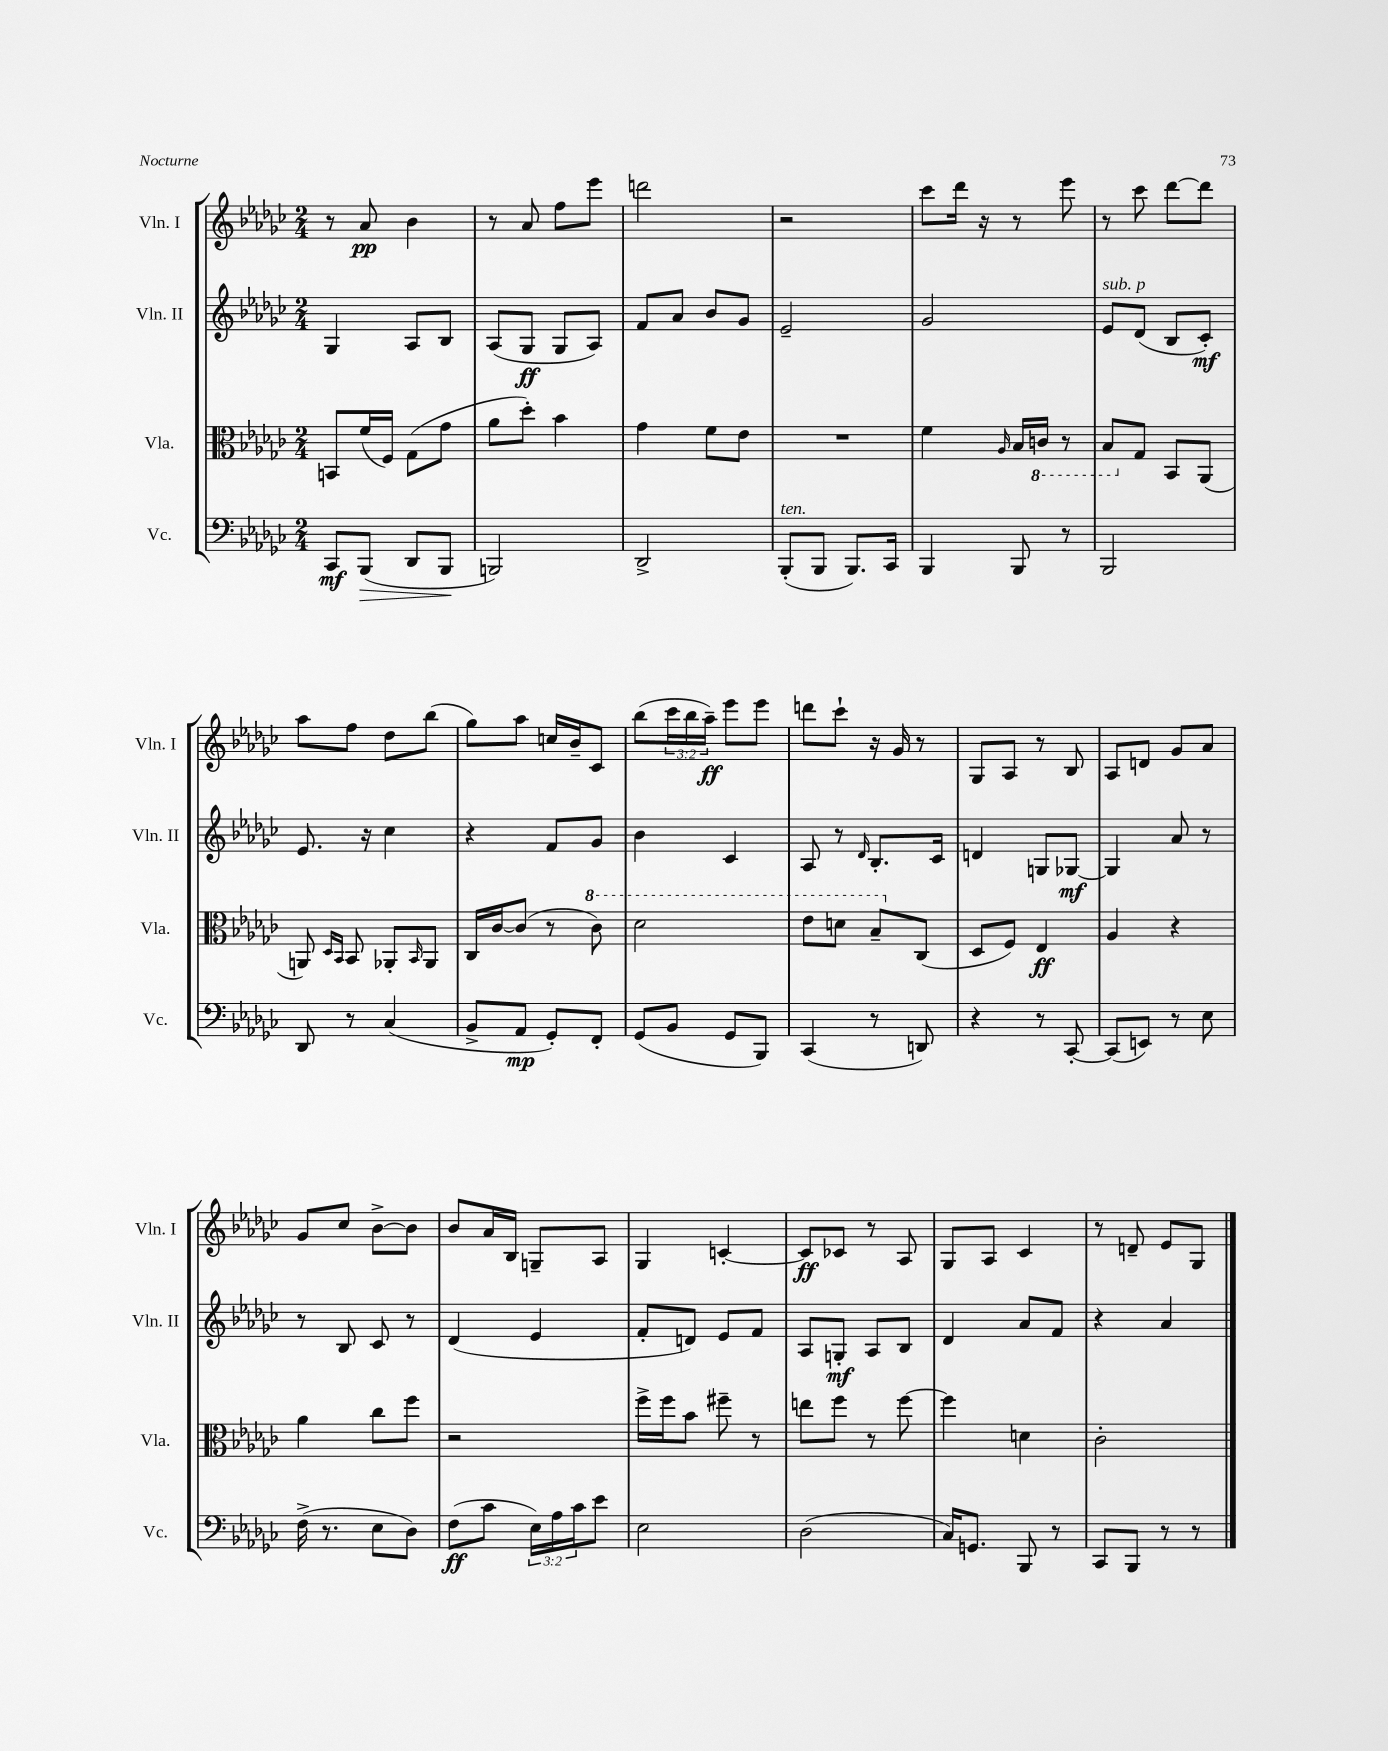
<<
\new StaffGroup <<
\new Staff = "s0" \with { instrumentName = "Vln. I" shortInstrumentName = "Vln. I" } {
    \clef treble \key ges \major \numericTimeSignature \time 2/4 \override Staff.TupletNumber.text = #tuplet-number::calc-fraction-text
    r8 aes'8\pp bes'4 |
    r8 aes'8 f''8 ees'''8 |
    d'''2 |
    r2 |
    ces'''8 des'''16 r16 r8 ees'''8 |
    r8 ces'''8 des'''8~ des'''8 |
    aes''8 f''8 des''8 bes''8( |
    ges''8) aes''8 c''16 bes'16-- ces'8 |
    bes''8( \tuplet 3/2 { ces'''16 bes''16 aes''16--\ff) } ees'''8 ees'''8 |
    d'''8 ces'''8-! r16 ges'16 r8 |
    ges8 aes8 r8 bes8 |
    aes8 d'8 ges'8 aes'8 |
    ges'8 ces''8 bes'8~-> bes'8 |
    bes'8 aes'16 bes16 g8-- aes8 |
    ges4 c'4~-. |
    c'8\ff ces'8 r8 aes8 |
    ges8 aes8 ces'4 |
    r8 d'8-- ees'8 ges8 \bar "|." |
}
\new Staff = "s1" \with { instrumentName = "Vln. II" shortInstrumentName = "Vln. II" } {
    \clef treble \key ges \major \numericTimeSignature \time 2/4
    ges4 aes8 bes8 |
    aes8( ges8\ff ges8 aes8) |
    f'8 aes'8 bes'8 ges'8 |
    ees'2-- |
    ges'2 |
    ees'8^\markup { \italic "sub. p" } des'8( bes8 ces'8-.\mf) |
    ees'8. r16 ces''4 |
    r4 f'8 ges'8 |
    bes'4 ces'4 |
    aes8 r8 \grace { des'16 } bes8.-. ces'16 |
    d'4 g8 ges8~\mf |
    ges4 aes'8 r8 |
    r8 bes8 ces'8 r8 |
    des'4( ees'4 |
    f'8-. d'8) ees'8 f'8 |
    aes8 g8-.\mf aes8 bes8 |
    des'4 aes'8 f'8 |
    r4 aes'4 \bar "|." |
}
\new Staff = "s2" \with { instrumentName = "Vla." shortInstrumentName = "Vla." } {
    \clef alto \key ges \major \numericTimeSignature \time 2/4
    b,8 f'16( f16) ges8( ges'8 |
    aes'8 des''8-.) bes'4 |
    ges'4 f'8 ees'8 |
    R2 |
    f'4 \grace { aes16 } bes16 \ottava #-1 c16 r8 |
    bes,8 \ottava #0 ges8 bes,8 aes,8( |
    a,8) \grace { des16 bes,16 } bes,8 aes,8-. \grace { bes,16 } aes,8 |
    ces16 ces'16~ ces'8( r8 \ottava #1 ces''8) |
    des''2 |
    ees''8 d''8 bes'8-- \ottava #0 ces8( |
    des8 f8) ees4\ff |
    aes4 r4 |
    aes'4 ces''8 f''8 |
    r2 |
    f''16-> f''16 bes'8 fis''8-- r8 |
    e''8 f''8 r8 f''8~ |
    f''4 d'4 |
    ces'2-. \bar "|." |
}
\new Staff = "s3" \with { instrumentName = "Vc." shortInstrumentName = "Vc." } {
    \clef bass \key ges \major \numericTimeSignature \time 2/4 \override Staff.TupletNumber.text = #tuplet-number::calc-fraction-text
    ces,8\mf bes,,8\>( des,8 bes,,8\! |
    b,,2) |
    des,2-> |
    bes,,8-.^\markup { \italic "ten." }( bes,,8 bes,,8.) ces,16 |
    bes,,4 bes,,8 r8 |
    bes,,2 |
    des,8 r8 ces4( |
    bes,8-> aes,8\mp ges,8-.) f,8-. |
    ges,8( bes,8 ges,8 bes,,8) |
    ces,4( r8 d,8) |
    r4 r8 ces,8~-. |
    ces,8( e,8) r8 ees8 |
    f16->( r8. ees8 des8) |
    f8\ff( ces'8 \tuplet 3/2 { ees16) aes16 ces'16 } ees'8 |
    ees2 |
    des2( |
    ces16) g,8. bes,,8 r8 |
    ces,8 bes,,8 r8 r8 \bar "|." |
}
>>
>>
\layout { \context { \Score \remove "Bar_number_engraver" } }
